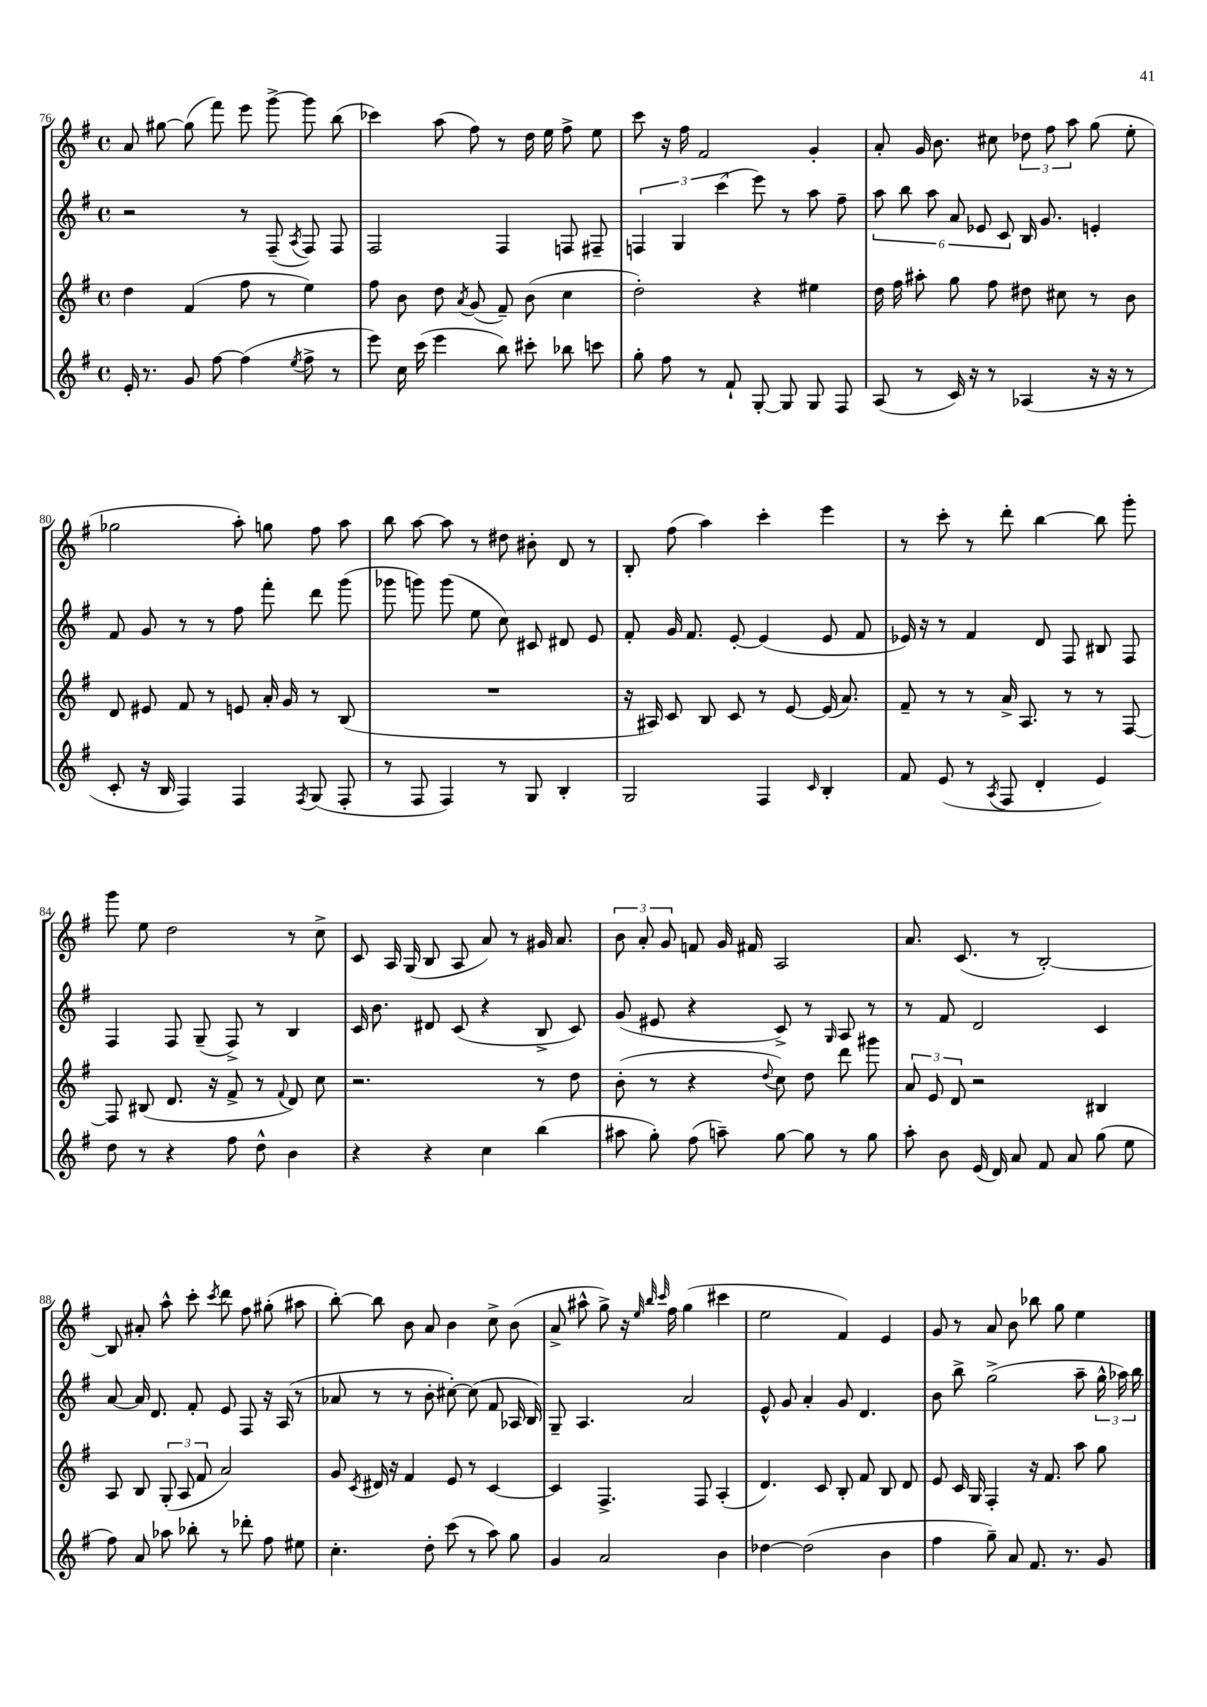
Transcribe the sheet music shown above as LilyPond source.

<<
\new StaffGroup <<
\new Staff = "s0" {
    \clef treble \key g \major \defaultTimeSignature \time 4/4
    \autoBeamOff a'8 gis''8~ gis''8( fis'''8) e'''8 g'''8~-> g'''8 b''8( |
    ces'''4) a''8( fis''8) r8 d''16 e''16 fis''8-> e''8 |
    c'''8 r16 fis''16 fis'2 g'4-. |
    a'8-. g'16 b'8. cis''8 \tuplet 3/2 { des''8 fis''8 a''8 } g''8( e''8-. |
    ges''2 a''8-.) g''8 fis''8 a''8 |
    b''8 a''8~ a''8 r8 dis''8 bis'8-. d'8 r8 |
    b8-. fis''8( a''4) c'''4-. e'''4 |
    r8 c'''8-. r8 d'''8-. b''4~ b''8 g'''8-. |
    g'''8 e''8 d''2 r8 c''8-> |
    c'8 a16 g16( b8 a8 a'8) r8 gis'16 a'8. |
    \tuplet 3/2 { b'8 a'8-. g'8 } f'8 g'16 fis'16 a2 |
    a'8. c'8.( r8 b2~-.) |
    b8 ais'8-. a''8-^ c'''8-. \acciaccatura { c'''8 } d'''8 fis''8 gis''8-.( ais''8 |
    b''8~-.) b''8 b'8 a'8 b'4 c''8-> b'8( |
    a'8-> ais''8-^ g''8->) r16 \grace { e''32 b''32 c'''32 } fis''16 g''4( cis'''4 |
    e''2 fis'4) e'4 |
    g'8 r8 a'8 b'8 bes''8 g''8 e''4 \bar "|." |
}
\new Staff = "s1" {
    \clef treble \key g \major \defaultTimeSignature \time 4/4
    \autoBeamOff r2 r8 fis8--( \acciaccatura { a8 } fis8) fis8 |
    fis2 fis4 f8 fis8-- |
    \tuplet 3/2 { f4 g4 c'''4( } e'''8) r8 a''8 fis''8-- |
    \tuplet 6/4 { a''8 b''8 a''8 a'8 ees'8 c'8 } b16 g'8. e'4-. |
    fis'8 g'8 r8 r8 fis''8 fis'''8-. d'''8 g'''8( |
    ges'''8 g'''8) g'''8( e''8 c''8) cis'8 dis'8 e'8 |
    fis'8-. g'16 fis'8. e'8~-. e'4( e'8 fis'8 |
    ees'16) r16 r8 fis'4 d'8 fis8 bis8 fis8 |
    fis4 fis8 g8--( fis8->) r8 b4 |
    c'16 b'8. dis'8 c'8( r4 b8-> c'8) |
    g'8( eis'8 r4 c'8->) r8 \grace { g16 } a8 r8 |
    r8 fis'8 d'2 c'4 |
    a'8~ a'16 d'8. fis'8-. e'8 fis8 r16 a16( r8 |
    aes'8 r8 r8 b'8-. cis''8~-.) cis''8( fis'8 aes16 b16) |
    g8-- a4. a'2 |
    e'8-^ g'8 a'4-. g'8 d'4. |
    b'8 b''8-> g''2->( a''8-- \tuplet 3/2 { g''16-^ aes''16) b''16 } \bar "|." |
}
\new Staff = "s2" {
    \clef treble \key g \major \defaultTimeSignature \time 4/4
    \autoBeamOff d''4 fis'4( fis''8 r8 e''4) |
    fis''8 b'8 d''8 \acciaccatura { a'8 } g'8( fis'8--) b'8( c''4 |
    d''2-.) r4 eis''4 |
    d''16 fis''16 ais''8-. g''8 fis''8 dis''8 cis''8 r8 b'8 |
    d'8 eis'8 fis'8 r8 e'8 a'16-. g'16 r8 b8( |
    R1 |
    r16 ais16) c'8 b8 c'8 r8 e'8~ e'16( a'8.) |
    fis'8-- r8 r8 a'16-> a8. r8 r8 fis8~ |
    fis8 bis8( d'8. r16 fis'8-> r8 \appoggiatura { fis'8 } d'8) c''8 |
    r2. r8 d''8 |
    b'8-.( r8 r4 \appoggiatura { d''8 } c''8) d''8 d'''8 gis'''8 |
    \tuplet 3/2 { a'8 e'8 d'8 } r2 bis4 |
    a8 b8 \tuplet 3/2 { g8-.( a8 fis'8 } a'2) |
    g'8 \acciaccatura { c'8 } dis'16 r16 fis'4 e'8 r8 c'4~ |
    c'4 fis4.-> fis8 a4-.( |
    d'4.) c'8 b8-. fis'8 b8 d'8 |
    e'8 c'16 g16 fis4-. r16 fis'8. a''8 g''8 \bar "|." |
}
\new Staff = "s3" {
    \clef treble \key g \major \defaultTimeSignature \time 4/4
    \autoBeamOff e'16-. r8. g'8 fis''8~ fis''4( \acciaccatura { e''8 } fis''8-> r8 |
    e'''8) c''16 c'''16( e'''4 b''8) cis'''8-. bes''8 c'''8 |
    g''8-. fis''8 r8 fis'8-! g8~-. g8 g8 fis8 |
    a8( r8 c'16) r16 r8 aes4( r16 r16 r8 |
    c'8-. r16 b16 fis4) fis4 \acciaccatura { fis8 } g8( fis8-. |
    r8 fis8 fis4) r8 g8 b4-. |
    g2 fis4 \grace { c'16 } b4-. |
    fis'8 e'8( r8 \acciaccatura { a8 } fis8 d'4-. e'4) |
    d''8 r8 r4 fis''8 d''8-^ b'4 |
    r4 r4 c''4 b''4( |
    ais''8 g''8-.) fis''8( a''8--) g''8~ g''8 r8 g''8 |
    a''8-. b'8 e'16( d'16) a'8 fis'8 a'8 g''8( e''8 |
    fis''8) a'8 aes''8 bes''8-. r8 des'''8-. fis''8 eis''8 |
    c''4.-. d''8-. c'''8( r8 a''8) g''8 |
    g'4 a'2 b'4 |
    des''4~ des''2( b'4 |
    fis''4 g''8--) a'8 fis'8. r8. g'8 \bar "|." |
}
>>
>>
\layout { \context { \Score currentBarNumber = #76 } }
